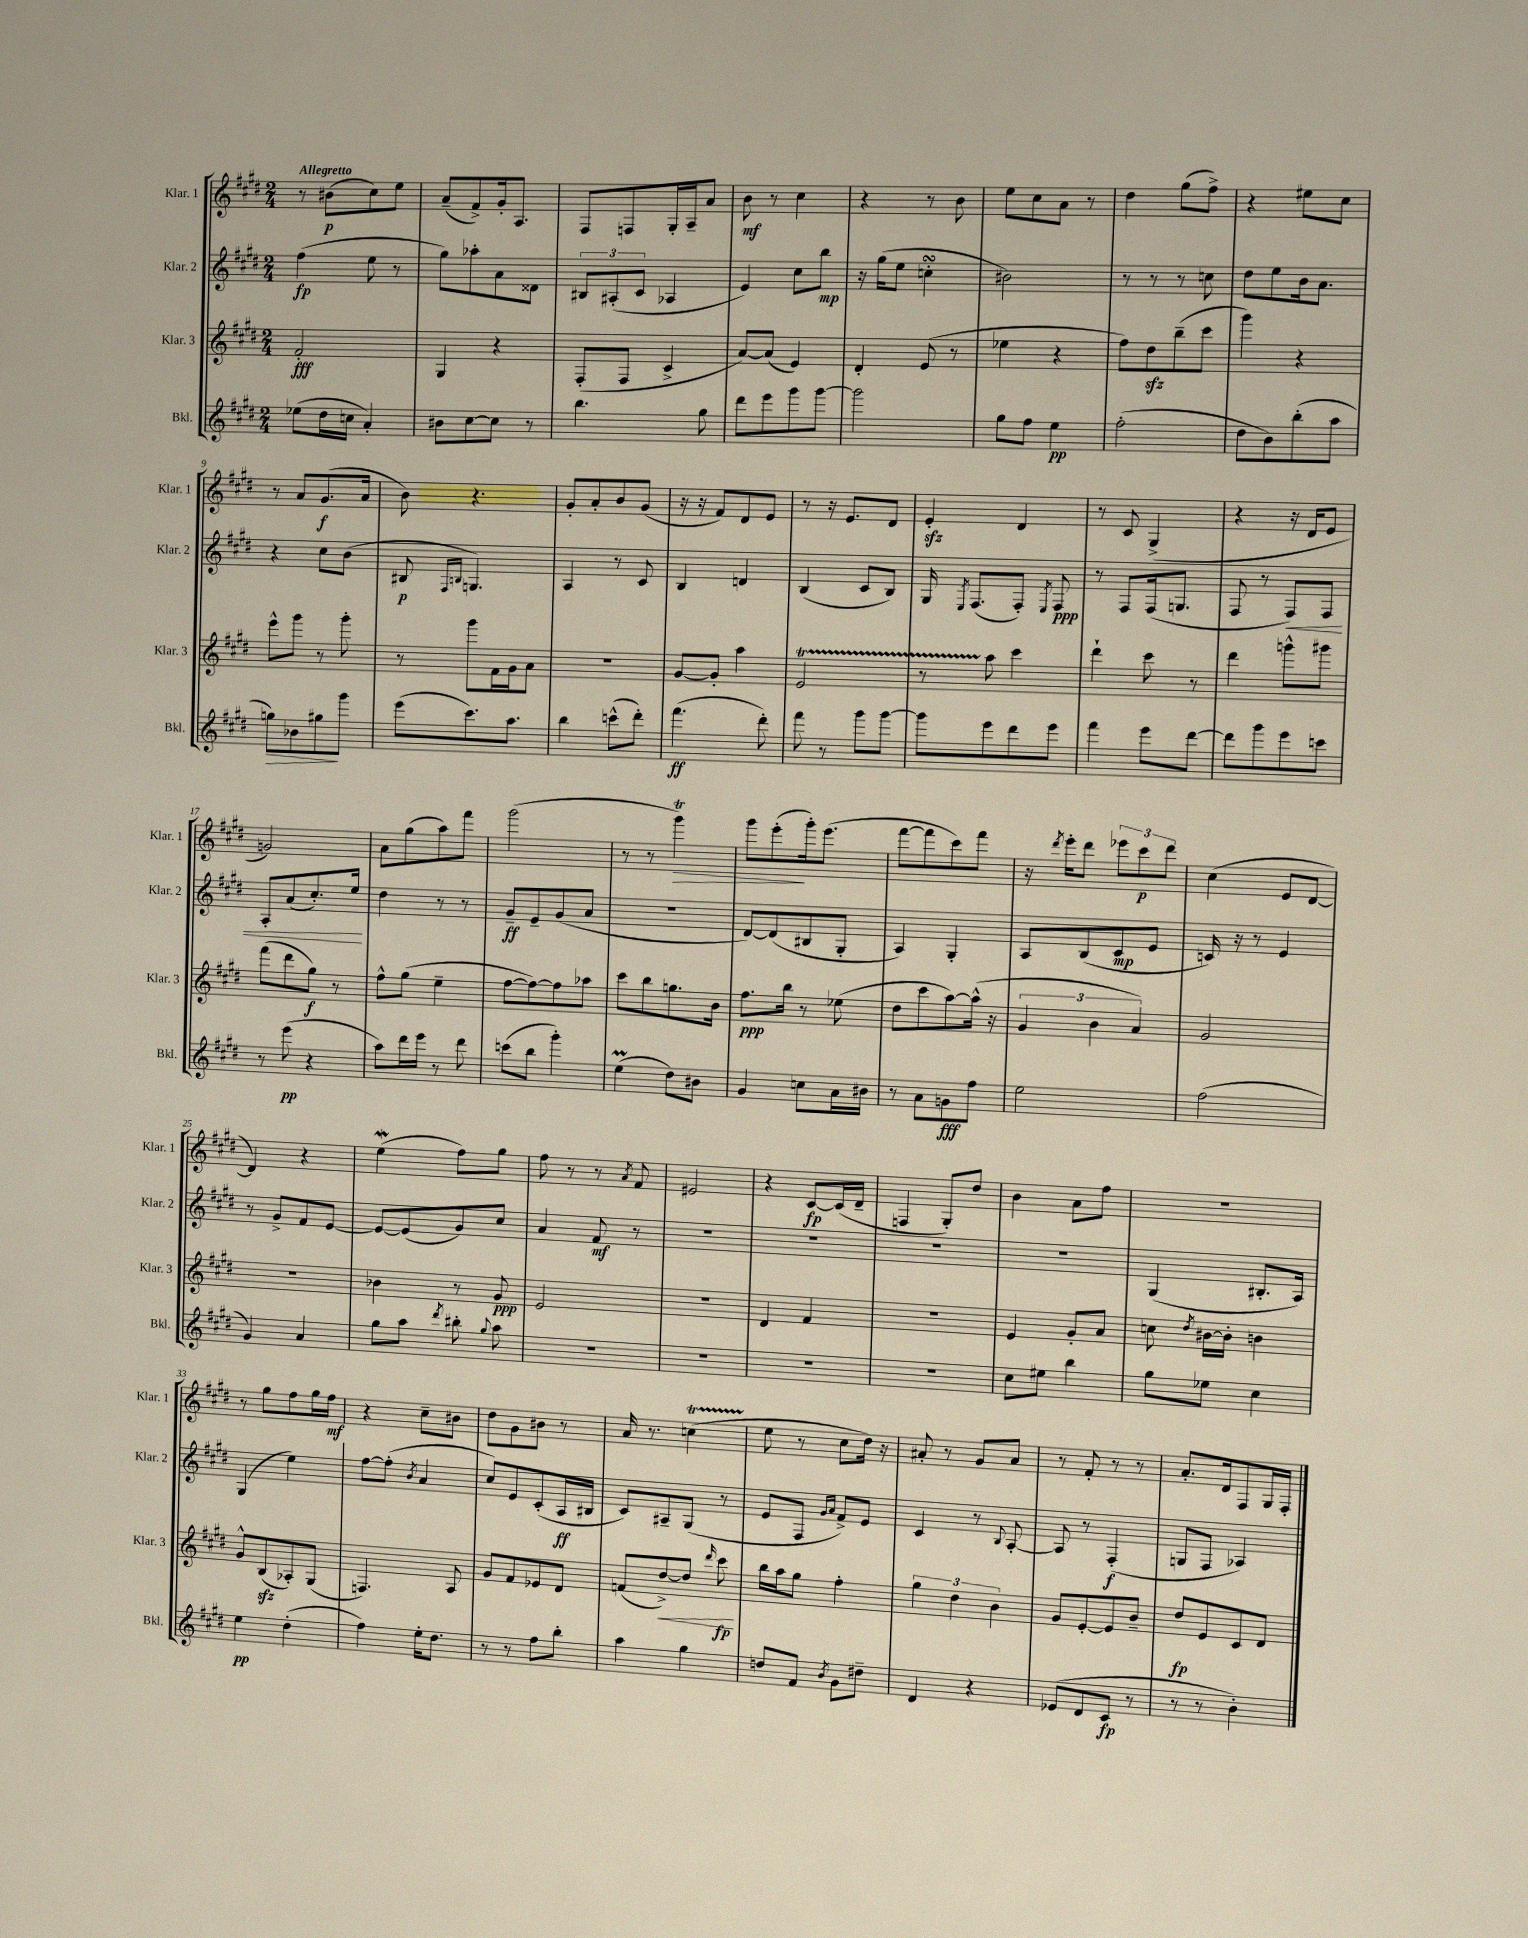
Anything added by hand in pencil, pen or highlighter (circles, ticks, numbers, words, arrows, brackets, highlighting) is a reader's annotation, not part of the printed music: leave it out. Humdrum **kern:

**kern	**kern	**kern	**kern
*staff4	*staff3	*staff2	*staff1
*clefG2	*clefG2	*clefG2	*clefG2
*k[f#c#g#d#]	*k[f#c#g#d#]	*k[f#c#g#d#]	*k[f#c#g#d#]
*M2/4	*M2/4	*M2/4	*M2/4
(8ee-	2f#'	(4ff#	8r
16dd#	.	.	(8b#
16cc	.	.	.
4a')	.	8ee	8cc#)
.	.	8r	8ee
=	=	=	=
8b#	4G#	8gg#)	(8a~
[8cc#	.	8aa-'	8f#^)
8cc#]	4r	8a	16g#'
.	.	.	8.A
8r	.	8d##	.
=	=	=	=
4.bb	(8F#'	12B#	8F#
.	.	(12A#'	.
.	8F#	.	8F
.	.	12c#	.
.	4c#^	4A-	16G#'
.	.	.	16A~
8gg#	.	.	8a
=	=	=	=
8ddd#	[8a)	4e)	8b
8eee	(8a]	.	8r
8ggg#	4e)	8cc#	4cc#
[8ggg#	.	8bb	.
=	=	=	=
2ggg#]	4d#'	16r	4r
.	.	(16gg#	.
.	.	8ee	.
.	(8e	4cc'	8r
.	8r	.	8b
=	=	=	=
8gg#	4ee-	2b#)	8ee
8ff#	.	.	8cc#
4ee	4r	.	8a
.	.	.	8r
=	=	=	=
(2ff#'	8ff#)	8r	4dd#
.	8dd#	8r	.
.	(8bb~	8r	(8gg#
.	8ccc#	8cc	8ff#^)
=	=	=	=
8dd#	4ggg#)	8dd#	4r
8b)	.	8ee	.
(8bb'	4r	16b	8ee#
.	.	8.a	.
8aa	.	.	8cc#
=	=	=	=
8gg)	8eee^^	4r	8r
8b-	8ggg#	.	8a
8gg#	8r	8cc#	(8.g#
8ggg#	8ggg#'	(8b	.
.	.	.	16a
=	=	=	=
(8eee	8r	8B#	8b)
.	.	16qqF#	.
.	.	16qqB	.
8.ccc#)	8ggg#	4.G)	4.r
.	16f#	.	.
8.aa	16g#	.	.
.	8a	.	.
=	=	=	=
4bb	2r	4A	8g#'
.	.	.	8a'
(8ccc^^	.	8r	8b
8ddd#')	.	8c#	(8g#
=	=	=	=
(4.fff#	[8g#	4B	16r
.	.	.	16r
.	8g#']	.	8f#)
.	4aa	4d	8d#
8ddd#')	.	.	8e
=	=	=	=
8fff#	2e	(4B	8r
8r	.	.	16r
.	.	.	8.e
8ggg#	.	8c#	.
[8ggg#	.	8B)	8d#
=	=	=	=
8ggg#]	8r	16G#	4e'
.	.	8qE	.
.	.	(8.F#	.
8eee	8aa	.	.
8ddd#	4ccc#	8F#')	4d#
.	.	8qE	.
8eee	.	8F#	.
=	=	=	=
4fff#	4ddd#`	8r	8r
.	.	8F#	8c#
8eee	8ccc#	(16F#	(4G#^
.	.	8.G	.
[8ddd#	8r	.	.
=	=	=	=
8ddd#]	4ddd#	8F#	4r
8ggg#	.	8r	.
8eee	8ggg^^	8F#)	16r
.	.	.	16d#
8ccc	8ggg#	8F#	8e
=	=	=	=
8r	(8fff#	8A'	2g)
(8eee	8ddd#	(8a	.
4r	8gg#)	8.cc#')	.
.	8r	.	.
.	.	16ee	.
=	=	=	=
8aa)	8ff#^^	4dd#	8a
16ddd#	(8gg#	.	(8gg#
16eee	.	.	.
8r	4ee~	8r	8aa)
8ddd#	.	8r	8fff#
=	=	=	=
(8ccc	[8ff#	8g#~	(2ggg#
8bb	8ff#_)	8e~	.
4ggg#')	8ff#]	(8g#	.
.	8aa-	8a	.
=	=	=	=
(4ee	8ccc#	2r	8r
.	8bb	.	8r
8dd#)	8.gg	.	4ggg#)
8b#	.	.	.
.	16b	.	.
=	=	=	=
4g#	8.ff#	[8d#)	8ggg#
.	.	(8d#]	(8eee'
.	16bb	.	.
8cc	8r	8B#	16ggg#')
.	.	.	(8.eee
16a	(8ee-	8G#'	.
16b#	.	.	.
=	=	=	=
8r	8dd#	4A)	[8fff#
8a	8ccc#	.	8fff#]
8g	[8aa)	4G#'	8ccc#)
8ff#	(16aa^^]	.	8fff#
.	16r	.	.
=	=	=	=
2ee	6g#	8A	16r
.	.	.	8qddd#
.	.	.	16eee'
.	.	(8B	8ddd#
.	6b	.	.
.	.	8c#	12eee-
.	6a)	.	12ccc#
.	.	8e	.
.	.	.	12ddd#
=	=	=	=
(2ff#	2g#	16c)	(4cc#
.	.	16r	.
.	.	8r	.
.	.	4e	8e
.	.	.	[8d#
=	=	=	=
4g#)	2r	8r	4d#])
.	.	8g#^	.
4a	.	8f#	4r
.	.	[8e	.
=	=	=	=
8gg#	4b-	8e_	(4ee
8aa	.	(8e]	.
8qddd#	.	.	.
8bb#'	8r	8g#)	8ff#)
8qqgg#	.	.	.
8aa	8g#	8cc#	8gg#
=	=	=	=
2r	2e	4a	8ff#
.	.	.	8r
.	.	8f#	8r
.	.	.	8qa
.	.	8r	8f#
=	=	=	=
2r	2r	2r	2e#
=	=	=	=
2r	4d#	2r	4r
.	4f#	.	[8c#
.	.	.	(16c#]
.	.	.	16d#~
=	=	=	=
2r	2r	2r	4F
.	.	.	8G#')
.	.	.	8dd#
=	=	=	=
8cc#	4e	2r	4b
8ee#	.	.	.
4bb	8g#'	.	8a
.	8a	.	8ff#
=	=	=	=
8gg#	8cc	(4G#	2r
.	8qdd#	.	.
8ee-	[16b#	.	.
.	16b#']	.	.
4cc#	4b	8.B#'	.
.	.	16A)	.
=	=	=	=
4ee	8g#^^	(4G#	8r
.	(8B	.	8gg#
(4dd#'	8A-')	4ee)	8ff#
.	(8G#	.	16gg#
.	.	.	16ff#
=	=	=	=
4ff#)	4.F)	[8ff#	4r
.	.	(8ff#']	.
.	.	8qb	.
16ee'	.	4a	8cc#~
8.dd#	.	.	.
.	8A	.	8b#
=	=	=	=
8r	8g#	8cc#)	8dd#
8r	8f#	8e	8g#
8ff#	8e-	(8c#'	8b#
8bb'	8d#	16A	8r
.	.	16B#	.
=	=	=	=
4aa	(8f	8c#)	16a
.	.	.	8.r
.	[8dd#^)	8A#~	.
4gg#	8dd#]	(8G#	(4cc
.	16qqddd#	.	.
.	8ccc#	8r	.
=	=	=	=
8dd	16bb	8e	8ee
.	16aa	.	.
8f#	8gg#	8F#	8r
.	.	16qqg#	.
8qb	.	16qqa	.
8g#	4ff#'	8f#^)	8cc#
8dd#~	.	8e	16dd#)
.	.	.	16r
=	=	=	=
4d#	6gg#	4c#	8a#'
.	.	.	8r
.	6dd#	.	.
4r	.	8r	8g#
.	6b	.	.
.	.	8qqB	.
.	.	[8A'	8a#
=	=	=	=
(8e-	8g#	8A]	8r
8d#	[8e'	8r	8f#'
8c#	8e]	(4F#'	8r
8r	8b~	.	8r
=	=	=	=
8r	8dd#	8G	8.a'
8r	8e	8F#	.
.	.	.	16d#
4b')	8c#	4A-)	8F#
.	8d#	.	16G#
.	.	.	16F#'
==	==	==	==
*-	*-	*-	*-
